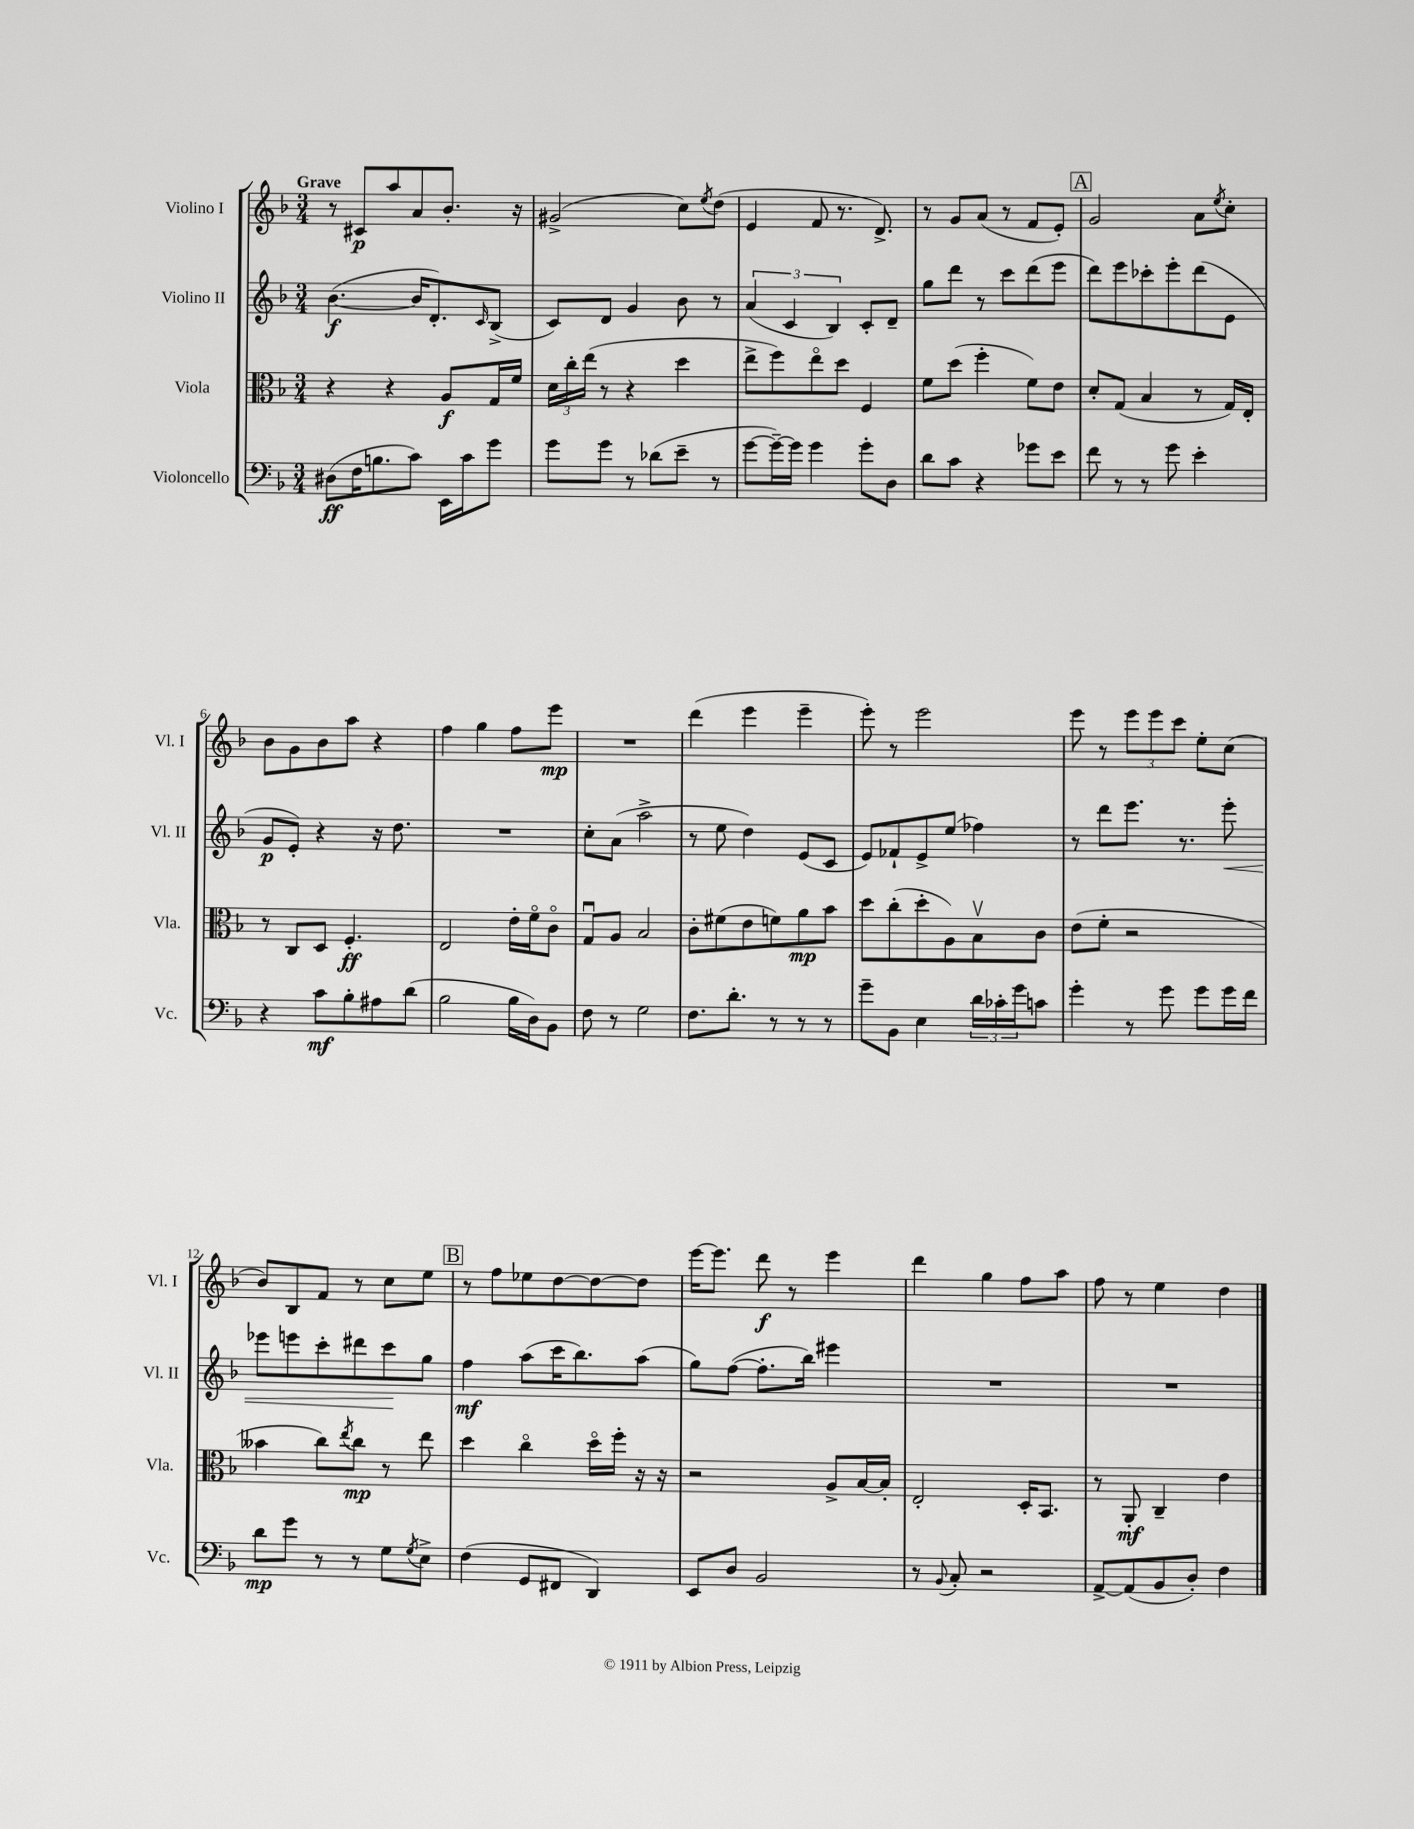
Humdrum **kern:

**kern	**kern	**kern	**kern
*staff4	*staff3	*staff2	*staff1
*clefF4	*clefC3	*clefG2	*clefG2
*k[b-]	*k[b-]	*k[b-]	*k[b-]
*M3/4	*M3/4	*M3/4	*M3/4
(8D#	4r	([4.b-	8r
16F	.	.	8c#
8.B	.	.	.
.	4r	.	8aa
8c)	.	16b-]	8a
.	.	8.d')	.
16EE	8A	.	8.b-'
16c	.	.	.
.	.	16qqc	.
8g	16G	(8B-^	.
.	16f	.	16r
=	=	=	=
8g	24d	8c)	(2g#^
.	24cc'	.	.
.	(24ee	.	.
8g	8r	8d	.
8r	4r	4g	.
(8d-	.	.	.
8e~	4dd	8b-	8cc)
.	.	.	8qee
8r	.	8r	(8dd
=	=	=	=
[8g	8ee^	(6a	4e
16g~_)	8ff)	.	.
.	.	6c	.
16g]	.	.	.
4g	8eeo	.	8f
.	.	6B-)	.
.	8dd	.	8.r
8g'	4F	8c'	.
.	.	.	8.d^)
8D	.	8d~	.
=	=	=	=
8d	8f	8gg	8r
8c	(8dd	8ddd	8g
4r	4ff'	8r	(8a
.	.	8ccc	8r
8g-	8f)	(8ddd	8f
8e	8e	8eee	8e')
=	=	=	=
8f	8d'	8ddd)	2g
8r	(8G	8eee	.
8r	4B-	8ccc-'	.
8g	.	8eee'	.
4e'	8r	(8ddd	8a
.	.	.	8qee
.	16G)	8e	8cc'
.	16E'	.	.
=	=	=	=
4r	8r	8g	8b-
.	8C	8e')	8g
8c	8D	4r	8b-
8B-'	4.F'	.	8aa
8A#	.	16r	4r
.	.	8.dd	.
(8d	.	.	.
=	=	=	=
2B-	2E	2.r	4ff
.	.	.	4gg
16B-	16e'	.	8ff
16D)	16fo	.	.
8BB-	8co	.	8eee
=	=	=	=
8F	8Gu	8cc'	2.r
8r	8A	(8a	.
2G	2B-	2aa^	.
=	=	=	=
8.F	8c'	8r	(4ddd
.	(8f#	8ee	.
8.d'	.	.	.
.	8e	4dd)	4eee
8r	8f)	.	.
8r	8a	(8e	4eee~
8r	8b-	8c	.
=	=	=	=
8g~	8dd	8e)	8eee')
8BB-	(8cc'	8f-`	8r
4E	8dd'	8e^	2eee
.	8A)	(8ee	.
24d	8B-v	4ff-)	.
24c-'	.	.	.
24g	.	.	.
8c	8c	.	.
=	=	=	=
4g'	(8e	8r	8eee
.	8f'	8ddd	8r
8r	2r	8.eee	12eee
.	.	.	12eee
8g	.	.	.
.	.	.	12ccc
.	.	8.r	.
8g	.	.	8ee'
16g	.	8eee'	(8cc
16f	.	.	.
=	=	=	=
8d	4b--	8eee-	8b-)
8g	.	8eee	8B-
8r	8cc)	8ccc'	8f
.	8qee	.	.
8r	8cc	8ddd#	8r
8G	8r	8ccc	8cc
8qG	.	.	.
8E^	8ee	8gg	8ee
=	=	=	=
(4F	4dd	4ff	8r
.	.	.	8ff
8GG	4cco	(8aa	8ee-
8FF#	.	16ccc	[8dd
.	.	8.bb-)	.
4DD)	16ddo	.	8dd_
.	16ff'	.	.
.	16r	(8aa	8dd]
.	16r	.	.
=	=	=	=
8EE	2r	8gg)	[16eee
.	.	.	8.eee]
8D	.	([8ff	.
2BB-	.	8.ff']	8ddd
.	.	.	8r
.	.	16bb-)	.
.	8A^	4eee#	4eee
.	[16B-	.	.
.	16B-']	.	.
=	=	=	=
8r	2E'	2.r	4ddd
8qqBB-	.	.	.
8C'	.	.	.
2r	.	.	4gg
.	16D'	.	8ff
.	8.BB-	.	.
.	.	.	8aa
=	=	=	=
[8AA^	8r	2.r	8ff
(8AA]	8AA'	.	8r
8BB-	4C~	.	4ee
8D')	.	.	.
4F	4e	.	4dd
==	==	==	==
*-	*-	*-	*-
